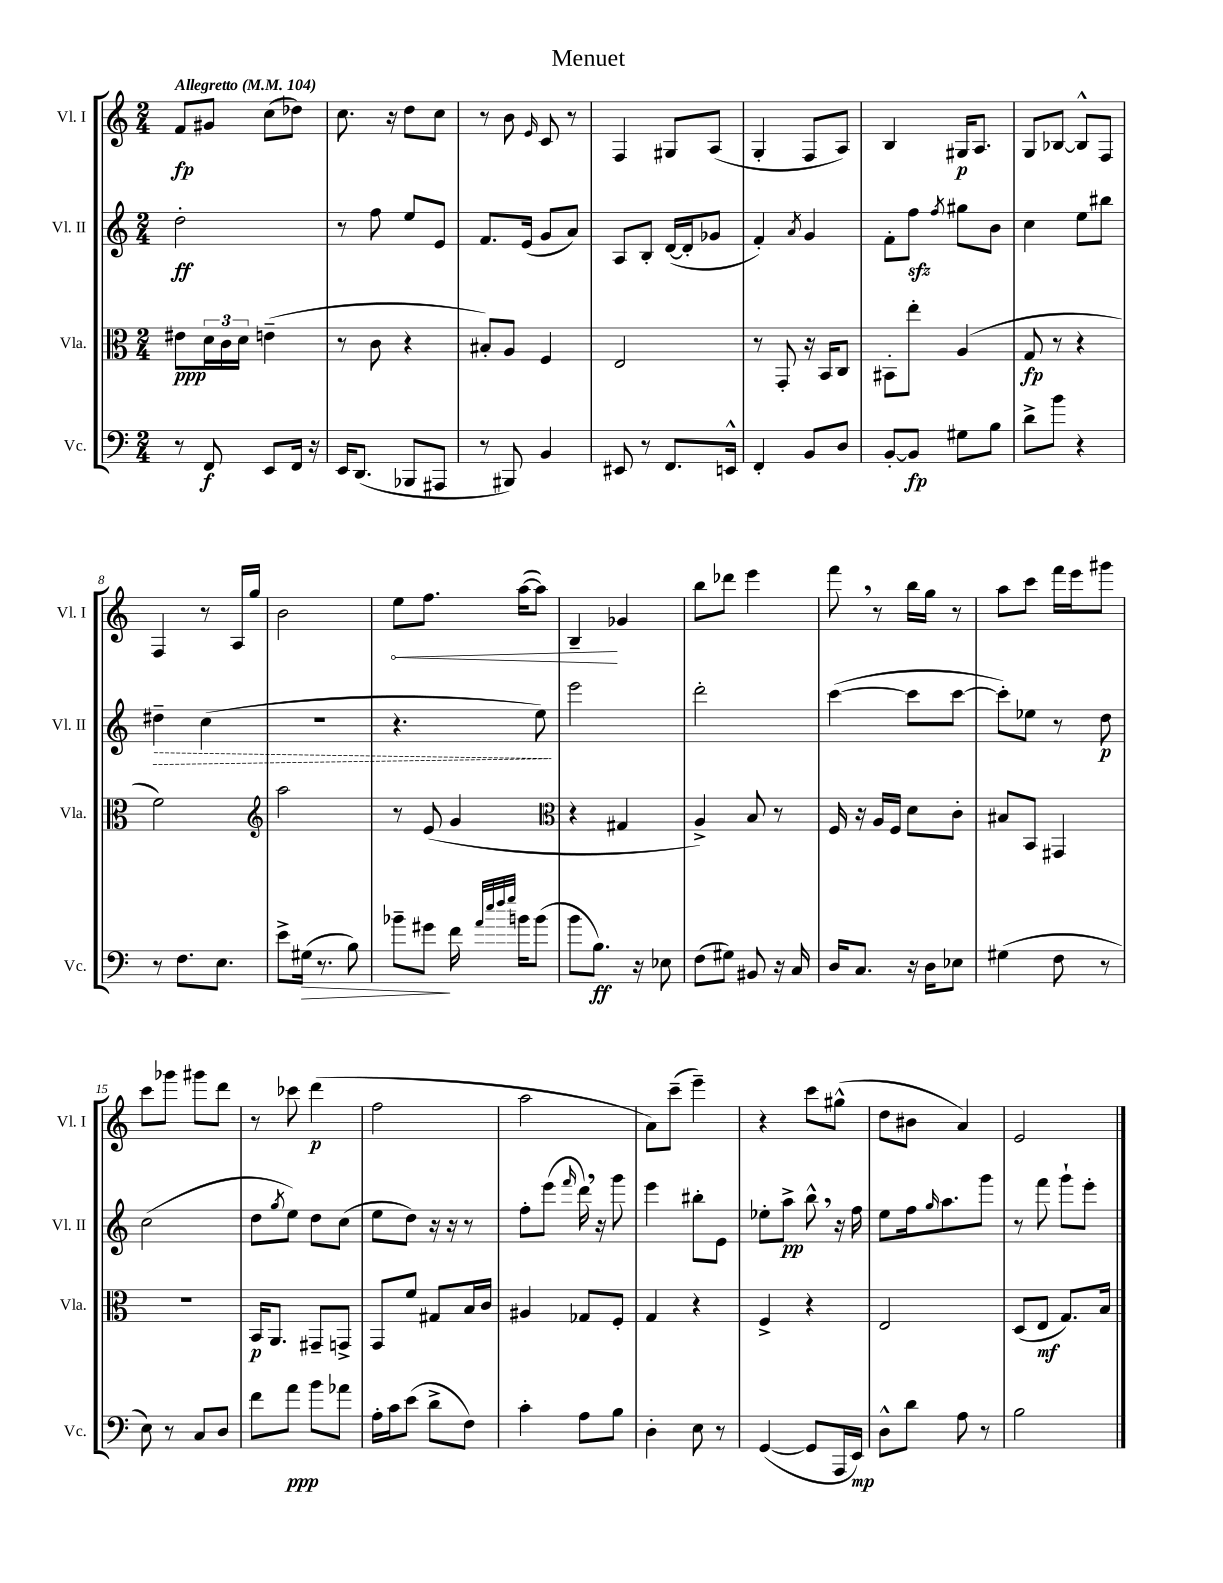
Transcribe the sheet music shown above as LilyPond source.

\header { title = "Menuet" }
<<
\new StaffGroup <<
\new Staff = "s0" \with { instrumentName = "Vl. I" shortInstrumentName = "Vl. I" } {
    \clef treble \key c \major \numericTimeSignature \time 2/4 \tempo "Allegretto" 4 = 104
    f'8\fp gis'8 c''8( des''8) |
    c''8. r16 d''8 c''8 |
    r8 b'8 \grace { e'16 } c'8 r8 |
    f4 gis8 a8( |
    g4-. f8 a8) |
    b4 gis16\p a8. |
    g8 bes8~ bes8-^ f8 |
    f4 r8 a16 g''16 |
    b'2 |
    \once \override Hairpin.circled-tip = ##t e''8\< f''8. a''16~( a''8) |
    b4--\! ges'4 |
    b''8 des'''8 e'''4 |
    f'''8 \breathe r8 b''16 g''16 r8 |
    a''8 c'''8 f'''16 e'''16 gis'''8 |
    c'''8 ges'''8 gis'''8 d'''8 |
    r8 ces'''8 d'''4\p( |
    f''2 |
    a''2 |
    a'8) c'''8--( e'''4--) |
    r4 c'''8 gis''8-^( |
    d''8 bis'8 a'4) |
    e'2 \bar "|." |
}
\new Staff = "s1" \with { instrumentName = "Vl. II" shortInstrumentName = "Vl. II" } {
    \clef treble \key c \major \numericTimeSignature \time 2/4
    d''2-.\ff |
    r8 f''8 e''8 e'8 |
    f'8. e'16( g'8 a'8) |
    a8 b8-. d'16~( d'16-. ges'8 |
    f'4-.) \acciaccatura { a'8 } g'4 |
    f'8-. f''8\sfz \acciaccatura { f''8 } gis''8 b'8 |
    c''4 e''8 bis''8 |
    \once \override Hairpin.style = #'dashed-line dis''4--\> c''4( |
    R2 |
    r4. e''8\!) |
    e'''2 |
    d'''2-. |
    c'''4~( c'''8 c'''8~ |
    c'''8-.) ees''8 r8 d''8\p |
    c''2( |
    d''8 \acciaccatura { g''8 } e''8) d''8 c''8( |
    e''8 d''8) r16 r16 r8 |
    f''8-. e'''8( \grace { f'''16 } d'''16) \breathe r16 g'''8 |
    e'''4 bis''8-. e'8 |
    ees''8-. a''8->\pp b''8-^ \breathe r16 f''16 |
    e''8 f''16 \grace { g''16 } a''8. g'''8 |
    r8 f'''8 g'''8-! e'''8-. \bar "|." |
}
\new Staff = "s2" \with { instrumentName = "Vla." shortInstrumentName = "Vla." } {
    \clef alto \key c \major \numericTimeSignature \time 2/4
    eis'8\ppp \tuplet 3/2 { d'16 c'16 d'16 } e'4--( |
    r8 c'8 r4 |
    bis8-.) a8 f4 |
    e2 |
    r8 g,8-. r16 b,16 c8 |
    bis,8-. e''8-. a4( |
    g8\fp r8 r4 |
    f'2) |
    \clef treble a''2 |
    r8 e'8( g'4 |
    \clef alto r4 gis4 |
    a4->) b8 r8 |
    f16 r16 a16 f16 d'8 c'8-. |
    bis8 b,8 gis,4 |
    R2 |
    b,16\p a,8. gis,8-- g,8-> |
    g,8 f'8 gis8 b16 c'16 |
    ais4 ges8 f8-. |
    g4 r4 |
    f4-> r4 |
    e2 |
    d8( e8\mf g8.) b16 \bar "|." |
}
\new Staff = "s3" \with { instrumentName = "Vc." shortInstrumentName = "Vc." } {
    \clef bass \key c \major \numericTimeSignature \time 2/4
    r8 f,8\f e,8 f,16 r16 |
    e,16 d,8.( bes,,8 ais,,8 |
    r8 bis,,8) b,4 |
    eis,8 r8 f,8. e,16-^ |
    f,4-. b,8 d8 |
    b,8~-. b,8\fp gis8 b8 |
    d'8-> b'8 r4 |
    r8 f8. e8. |
    e'8-> gis16\>( r8. b8) |
    bes'8-- gis'8\! f'16 \grace { a'32 e''32 f''32 g''32 } b'16 b'8( |
    b'8 b8.\ff) r16 ees8 |
    f8( gis8) bis,8 r16 c16 |
    d16 c8. r16 d16 ees8 |
    gis4( f8 r8 |
    e8) r8 c8 d8 |
    f'8 a'8\ppp b'8 aes'8 |
    a16-. c'16 e'8( d'8-> f8) |
    c'4-. a8 b8 |
    d4-. e8 r8 |
    g,4~( g,8 a,,16 e,16\mp) |
    d8-^ d'8 a8 r8 |
    b2 \bar "|." |
}
>>
>>
